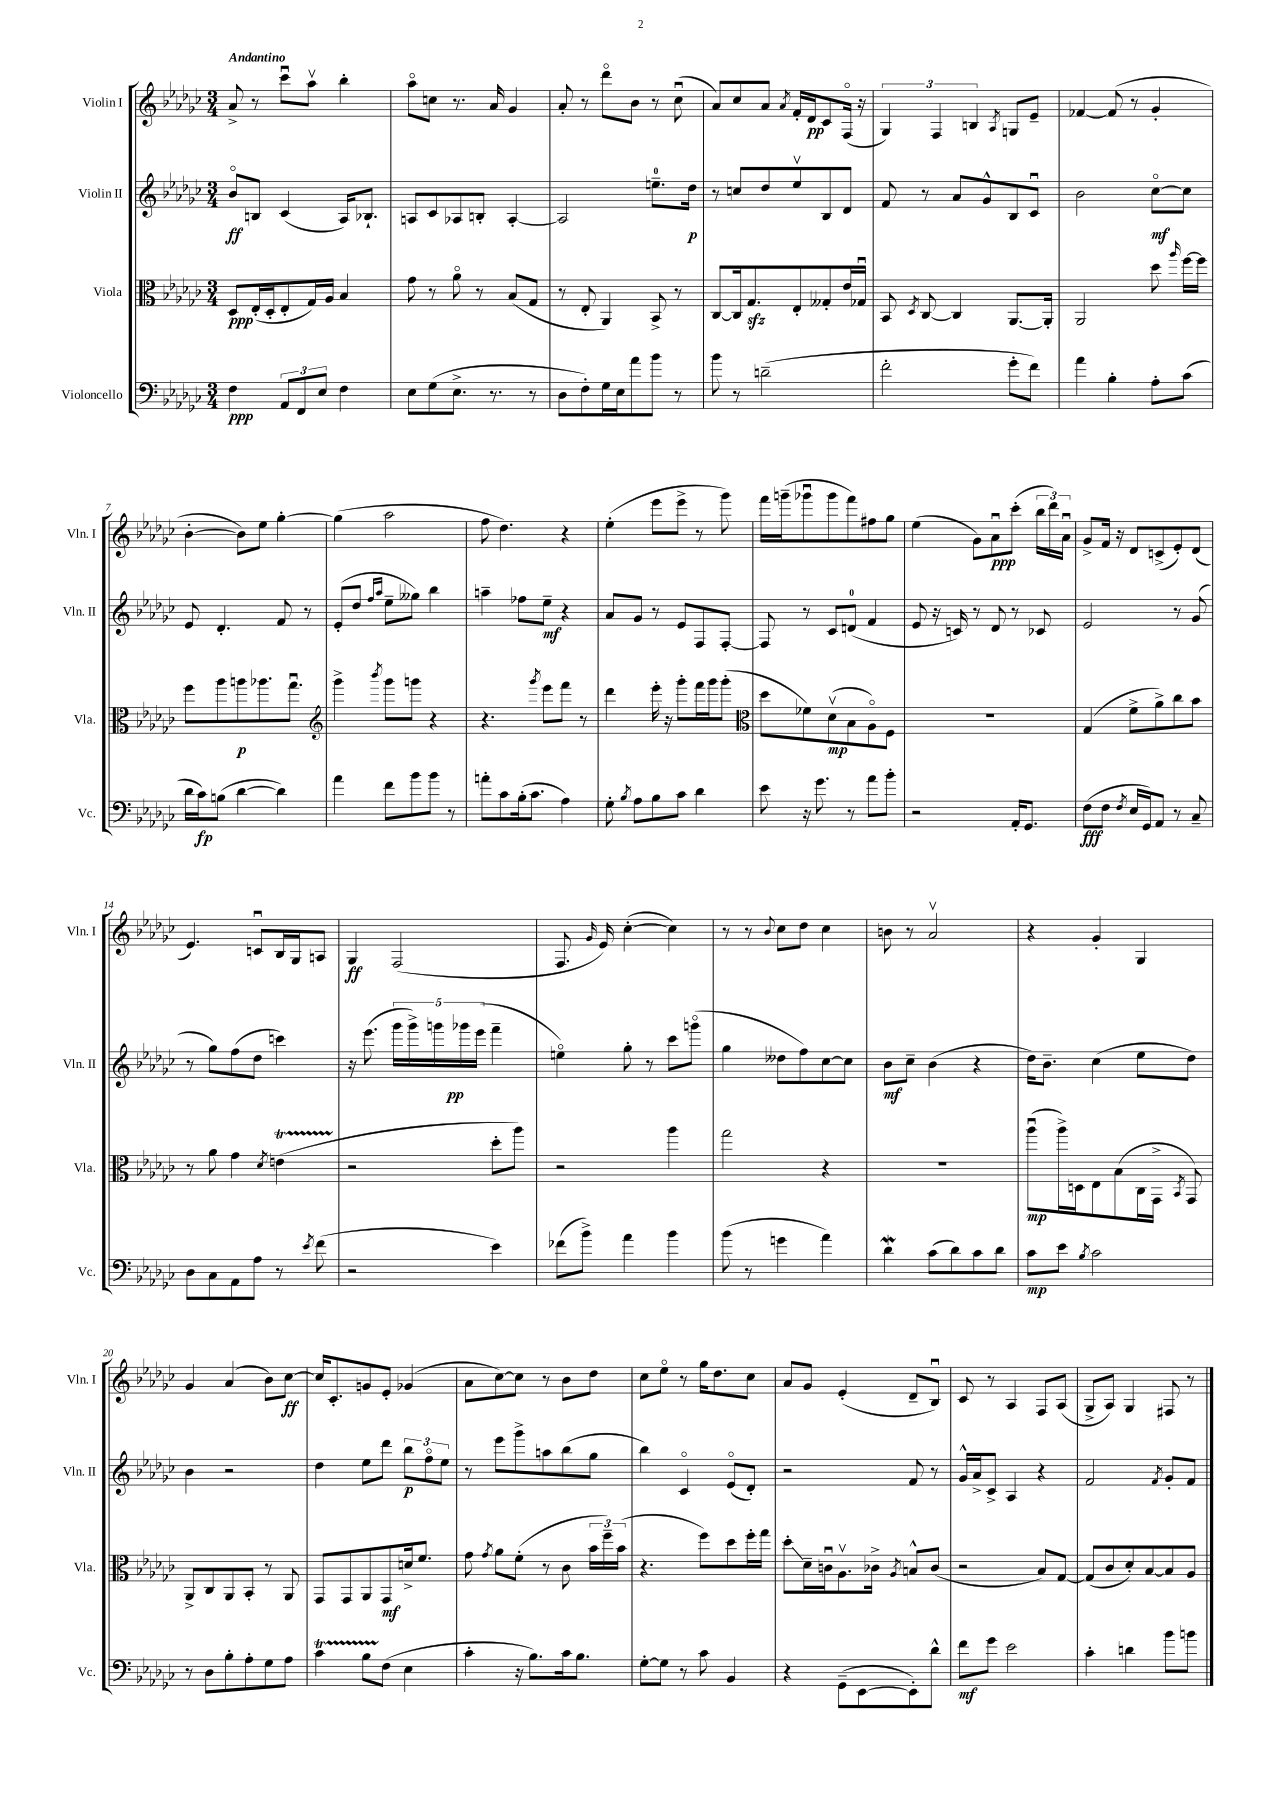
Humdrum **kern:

**kern	**kern	**kern	**kern
*staff4	*staff3	*staff2	*staff1
*clefF4	*clefC3	*clefG2	*clefG2
*k[b-e-a-d-g-c-]	*k[b-e-a-d-g-c-]	*k[b-e-a-d-g-c-]	*k[b-e-a-d-g-c-]
*M3/4	*M3/4	*M3/4	*M3/4
4F\	8D-/L	8b-o/L	8a-^/
.	(16E-'/L	8B/J	8r
.	16D-'/J	.	.
12AA-/L	8E-'/	(4c-/	8ccc-u\L
12FF/	.	.	.
.	16G-/L)	.	8aa-v\J
12E-/J	.	.	.
.	16A-/JJ	.	.
4F\	4B-/	16A-/LK)	4bb-'\
.	.	8.B-`/J	.
=	=	=	=
8E-\L	8g-\	8A/L	8aa-o\L
(8G-\	8r	8c-/	8cc\J
8.E-^\J	8a-o\	8A-/	8.r
.	8r	8B'/J	.
8.r	.	.	16a-/
.	(8B-/L	[4A-'/	4g-/
8r	8G-/J	.	.
=	=	=	=
8D-\L	8r	2A-/]	8a-'/
8F'\)	8E-'/	.	8r
16G-\L	4AA-/)	.	8ddd-o\L
16E-\J	.	.	.
8a-\	.	.	8b-\J
8b-\J	8BB-^/	8.ee~\L	8r
8r	8r	.	(8cc-u\
.	.	16dd-\Jk	.
=	=	=	=
8b-\	[8C-/L	8r	8a-/L)
8r	16C-/]k	8cc/L	8cc-/
.	8.G-/	.	.
(2d~\	.	8dd-/	8a-/J
.	.	.	8qa-/
.	8E-'/	8ee-v/	16f'/LL
.	.	.	16d-/J
.	8G--'/	8B-/	8c-/
.	16e-/L	8d-/J	(16Fo/Jk
.	16G-u/JJ	.	16r
=	=	=	=
2f'\	8BB-/	8f/	6G-/)
.	8qD-/	.	.
.	[8C-/	8r	.
.	.	.	6F/
.	4C-/]	8a-/L	.
.	.	.	6B/
.	.	8g-^^/	.
.	.	.	8qA-/
8g-'\L	[8.AA-/L	8B-/	8G/L
8f\J)	.	8c-u/J	8e-~/J
.	16AA-'/]Jk	.	.
=	=	=	=
4a-\	2AA-/	2b-\	[4f-/
4B-'\	.	.	(8f-/]
.	.	.	8r
8A-'\L	8dd-\	[8cc-o\L	4g-'/
.	16qqaa-/	.	.
(8c-\J	[16ff\LL	8cc-\]J	.
.	16ff\]JJ	.	.
=	=	=	=
16d-\LL	8ff\L	8e-/	[4b-'\
16c-\J)	.	.	.
(8B\J	8aa-\	4.d-'/	.
[4d-\	8aa\	.	8b-\]L)
.	8.aa-\	.	8ee-\J
4d-\])	.	8f/	[4gg-'\
.	8.gg-u\J	.	.
.	.	8r	.
=	=	=	=
*	*clefG2	*	*
4a-\	4ggg-^\	(8e-'/L	(4gg-\]
.	.	8dd-/J	.
.	.	16qqff/LL	.
.	8qbbb-/	16qqaa-/JJ	.
8f\L	8ggg-\L	8ee-~\L	2aa-\
8b-\	8ggg\J	8gg--\J)	.
8b-\J	4r	4bb-\	.
8r	.	.	.
=	=	=	=
8a'\L	4.r	4aa~\	8ff\
8c-\	.	.	4.dd-\)
(16B-'\k	.	8ff-\L	.
8.c-\J	.	.	.
.	8qggg-/	.	.
.	8eee-\L	8ee-~\J	.
4A-\)	8fff\J	4r	4r
.	8r	.	.
=	=	=	=
8G-'\	4ddd-\	8a-/L	(4ee-'\
8qB-/	.	.	.
8A-\L	.	8g-/J	.
8B-\	16eee-'\	8r	8eee-\L
.	16r	.	.
8c-\J	8ggg-'\L	8e-/L	8eee-^\J
4d-\	16fff\L	8F/	8r
.	16ggg-\J	.	.
.	(8ggg-'\J	[8F'/J	8ggg-\)
=	=	=	=
*	*clefC3	*	*
8e-\	8dd-\L	8F/]	16fff\LL
.	.	.	(16ggg~\J
16r	8f-\)	8r	8ggg-u\
8.g-\	.	.	.
.	(8d-v\	8c-/L	8ggg-\
8r	8B-\	(8d/J	8fff\)
8a-\L	8A-o\)	4f/	8ff#\
8b-'\J	8F\J	.	8gg-\J
=	=	=	=
2r	2.r	8e-/	(4ee-\
.	.	16r	.
.	.	16c/)	.
.	.	8r	8g-\L)
.	.	8d-/	8a-u\
16AA-'/LK	.	8r	(8ccc-'\J
8.GG-/J	.	.	.
.	.	8c-/	24bb-\LL
.	.	.	24ddd-\)
.	.	.	24a-u\JJ
=	=	=	=
(8F\L	(4G-/	2e-/	8g-^/L
8F\J	.	.	16f/Jk
.	.	.	16r
8qF/	.	.	.
16E-/LL	8f^\L	.	8d-/L
16GG-/J)	.	.	.
8AA-/J	8a-^\)	.	(8c^/
8r	8cc-\	8r	8e-'/)
8C-~/	8b-\J	(8g-/	(8d-/J
=	=	=	=
8D-\L	8r	8r	4.e-/)
8C-\	8a-\	8gg-\L)	.
8AA-\	4g-\	(8ff\	.
8A-\J	.	8dd-\J	8cu/L
.	8qd-/	.	.
8r	(4e\	4ccc\)	16B-/L
.	.	.	16G-/J
8qe-/	.	.	.
(8f\	.	.	8A/J
=	=	=	=
2r	2r	16r	4G-/
.	.	(8.eee-\	.
.	.	20ggg-\LL	(2F/
.	.	20ggg-^\)	.
.	.	20ggg\	.
.	.	20ggg-\	.
.	.	(20eee-\JJ	.
4e-\)	8dd-'\L	4fff~\	.
.	8aa-\J)	.	.
=	=	=	=
(8f-\L	2r	4eeo\)	8.F/
8b-^\J)	.	.	.
.	.	.	16qqg-/
.	.	.	16e-/)
4a-\	.	8gg-'\	([4cc-'\
.	.	8r	.
4b-\	4aa-\	8ccc-\L	4cc-\])
.	.	(8gggo\J	.
=	=	=	=
(8b-\	2gg-\	4gg-\	8r
8r	.	.	8r
.	.	.	8qqb-/
4g\	.	8dd--\L	8cc-\L
.	.	8ff\)	8dd-\J
4a-\)	4r	[8cc-\	4cc-\
.	.	8cc-\]J	.
=	=	=	=
4d-\	2.r	8b-\L	8b\
.	.	8cc-~\J	8r
(8c-\L	.	(4b-\	2a-v/
8d-\)	.	.	.
8c-\	.	4r	.
8d-\J	.	.	.
=	=	=	=
8c-\L	(8aa-u\L	16dd-\LK)	4r
.	.	8.b-~\J	.
8e-\J	16aa-^\L)	.	.
.	16D\J	.	.
8qB-/	.	.	.
2c-\	8E-\	(4cc-\	4g-'/
.	(8B-\	.	.
.	16C-\L	8ee-\L	4G-/
.	16GG-^\JJ	.	.
.	8qBB-/	.	.
.	8GG-/)	8dd-\J)	.
=	=	=	=
8r	8AA-^/L	4b-\	4g-/
8D-\L	8C-/	.	.
8B-'\	8AA-/	2r	(4a-/
8A-'\	8BB-'/J	.	.
8G-\	8r	.	8b-\L)
8A-\J	8AA-/	.	[8cc-\J
=	=	=	=
4c-\	8GG-/L	4dd-\	16cc-/]LK
.	.	.	8.c-'/
.	8GG-/	.	.
8B-\L	8AA-/	8ee-\L	8g/
(8F\J	8GG-/	8ddd-\J	8e-'/J
4E-\	16d^/k	12bb-\L	(4g-/
.	8.f/J	.	.
.	.	12ffo\	.
.	.	12ee-\J	.
=	=	=	=
4c-'\	8g-\	8r	8a-\L
.	8qg-/	.	.
.	8a-\L	8eee-\L	[8cc-\)
16r	(8f'\J	8ggg-^\	8cc-\]J
8.B-\L)	.	.	.
.	8r	8aa\	8r
16c-\k	8c-\	(8bb-\	8b-\L
8.B-\J	.	.	.
.	24b-\LL	8gg-\J	8dd-\J
.	24ff~\)	.	.
.	(24b-\JJ	.	.
=	=	=	=
[8G-'\L	4.r	4bb-\)	8cc-\L
8G-\]J	.	.	8ee-o\J
8r	.	4c-o/	8r
8c-\	8ff\L)	.	16gg-\LK
.	.	.	8.dd-\
4BB-/	8dd-\	(8e-o/L	.
.	16ff'\L	8d-'/J)	8cc-\J
.	16gg-\JJ	.	.
=	=	=	=
4r	8dd-'\L	2r	8a-/L
.	16d-~\L	.	8g-/J
.	16cu\J	.	.
(8GG-~\L	8.A-v\	.	(4e-'/
[8EE-\	.	.	.
.	16c-^\Jk	.	.
.	8qA-/	.	.
8EE-'\])	8B^^/L	8f/	8d-~/L
8d-^^\J	(8c-/J	8r	8B-u/J)
=	=	=	=
8f\L	2r	16g-^^/LL	8c-/
.	.	16a-^/J	.
8g-\J	.	8c-^/J	8r
2e-\	.	4A-/	4A-/
.	8B-/L)	4r	8F/L
.	[8G-/J	.	(8A-/J
=	=	=	=
4c-'\	(8G-/]L	2f/	8G-^/L
.	8c-/	.	8A-/J)
4d\	8d-'/)	.	4G-/
.	[8B-/	.	.
.	.	8qf/	.
8b-\L	8B-/]	8g-'/L	8F#/
8b\J	8A-/J	8f/J	8r
==	==	==	==
*-	*-	*-	*-
